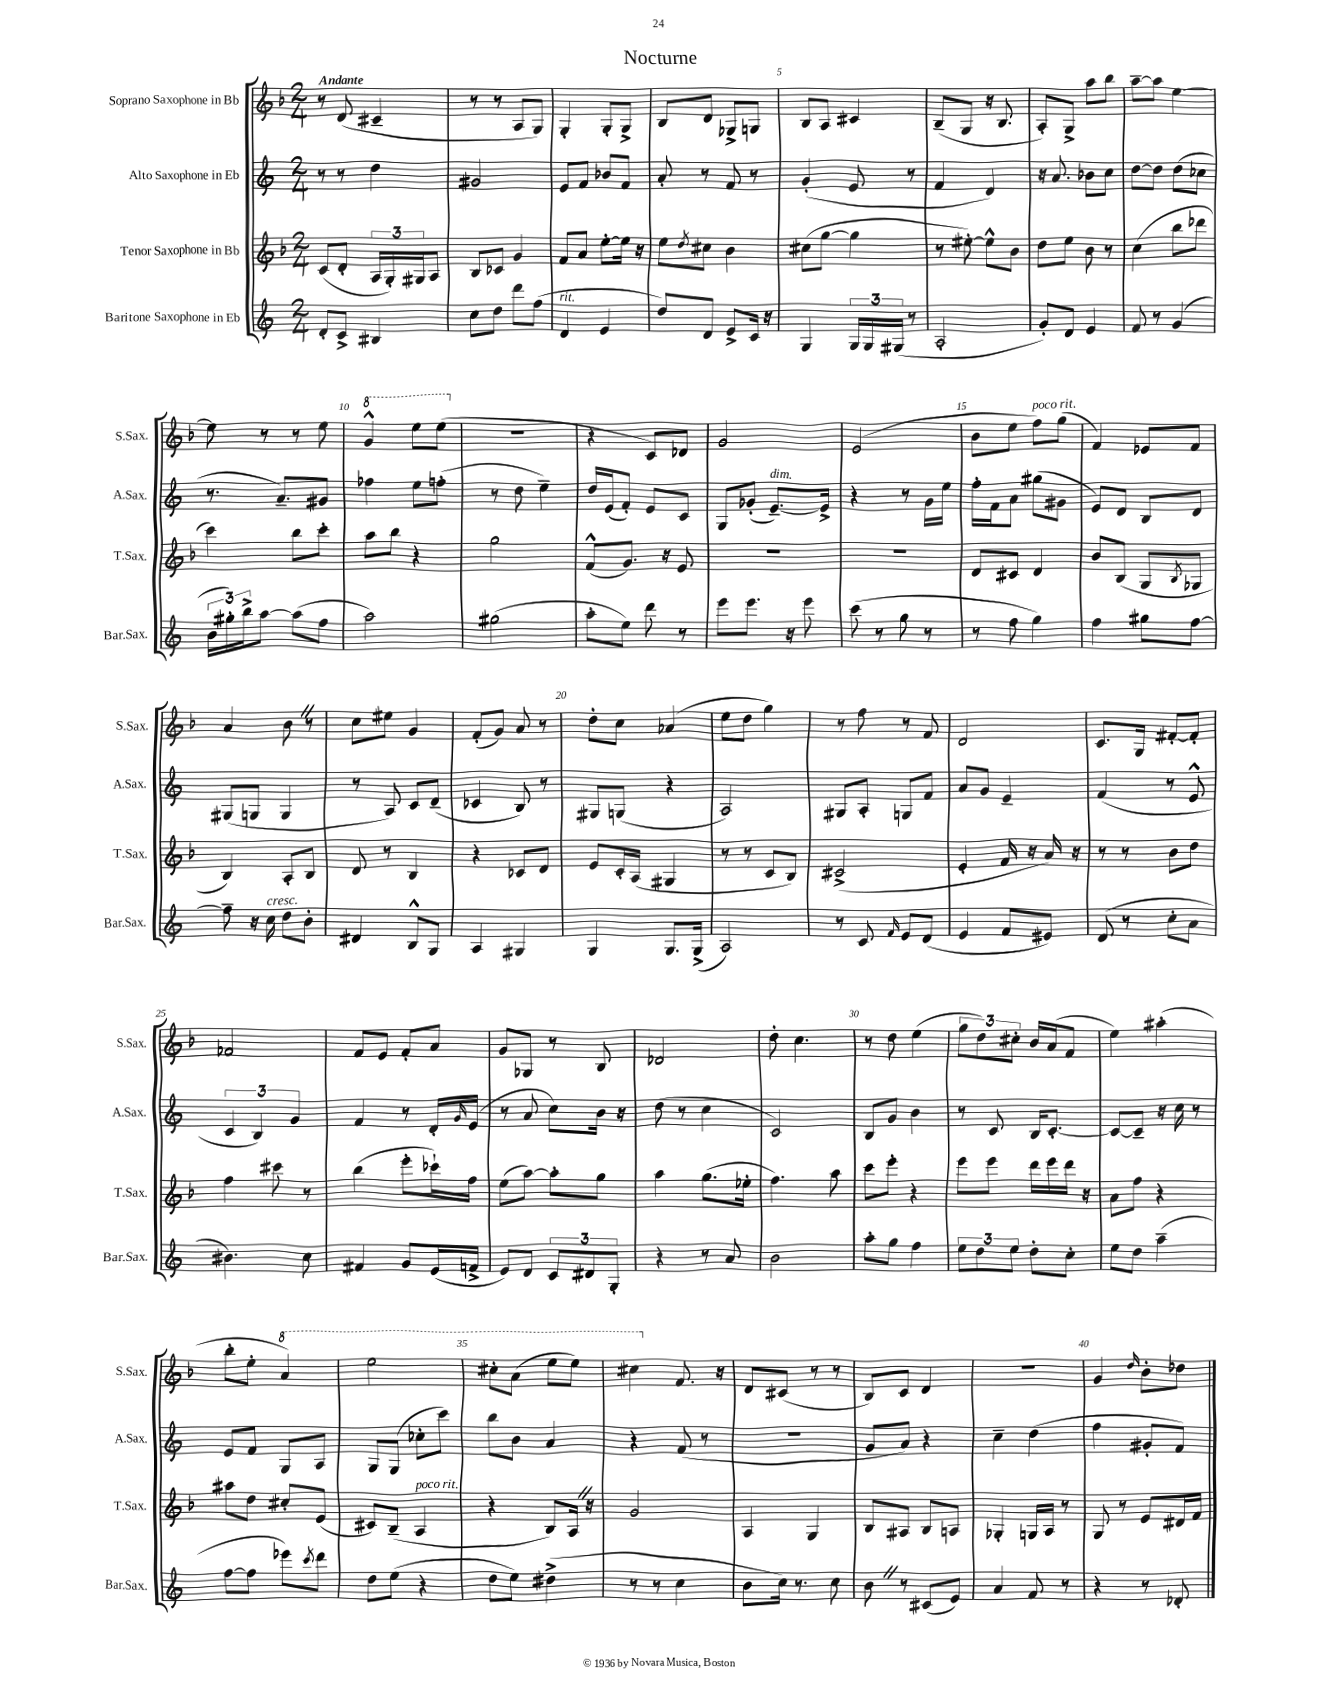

**kern	**kern	**kern	**kern
*staff4	*staff3	*staff2	*staff1
*clefG2	*clefG2	*clefG2	*clefG2
*k[]	*k[b-]	*k[]	*k[b-]
*M2/4	*M2/4	*M2/4	*M2/4
8d'	(8c	8r	8r
8c^	8d'	8r	(8d
4B#	24A	4dd	4c#~
.	24G')	.	.
.	24G#	.	.
.	8A	.	.
=	=	=	=
8cc	8B-	2g#	8r
8dd	8c-	.	8r
8ddd	4g	.	8A
(8ff	.	.	8G)
=	=	=	=
4d	8f	8e	4G'
.	8a	8f	.
4e	[8ee'	8b-	8G'
.	16ee]	8f	8G^
.	16r	.	.
=	=	=	=
8dd)	8ee	8a'	8B-
.	8qdd	.	.
8d	8cc#	8r	8d
8e^	4b-	8f	8G-^
16c	.	8r	8G
16r	.	.	.
=	=	=	=
4G	(8cc#	(4g'	8B-
.	[8gg	.	8A
24G	4gg]	8e	4c#
24G	.	.	.
(24G#	.	.	.
8r	.	8r	.
=	=	=	=
2A'	8r	4f	(8B-~
.	[8ee#')	.	8G
.	8ee#^^]	4d)	16r
.	.	.	8.B-
.	8b-	.	.
=	=	=	=
8g')	8dd	16r	8A')
.	.	8.a	.
8d	8ee	.	8G^
4e	8b-	8b-	8aa
.	8r	8cc	8bb-
=	=	=	=
8f	(4cc	[8dd	[8aa~
8r	.	8dd]	8aa]
(4g	8bb-	(8dd	[4ee
.	8ddd-	8cc-	.
=	=	=	=
24b	4ccc)	8.r	8ee]
24gg#')	.	.	.
24bb^	.	.	.
[8aa	.	.	8r
.	.	8.a~)	.
(8aa]	8bb-	.	8r
8ff	8ccc'	8g#	8ee
=	=	=	=
2aa)	8aa	4ff-	4gg^^
.	8bb-	.	.
.	4r	8ee	8eee
.	.	(8ff'	(8eee
=	=	=	=
(2gg#	2gg	8r	2r
.	.	8dd	.
.	.	4ee~)	.
=	=	=	=
8aa'	(8f^^	16dd	4r
.	.	(16e	.
8ee)	8.g)	8f')	.
8ddd	.	8e	8c)
.	16r	.	.
8r	8e	8c	8d-
=	=	=	=
8eee	2r	8G	2g
8.eee	.	(8g-'	.
.	.	[8.e~)	.
16r	.	.	.
8eee	.	.	.
.	.	16e^]	.
=	=	=	=
(8ccc	2r	4r	(2e
8r	.	.	.
8gg	.	8r	.
8r	.	16g	.
.	.	16ee	.
=	=	=	=
8r	8d	16ff'	8b-
.	.	16f	.
8ff	8c#	8a	8ee
4gg)	4d	(8gg#	8ff)
.	.	8g#	(8gg
=	=	=	=
4ff	8b-	8e)	4f)
.	(8B-	8d	.
8gg#	8G	8B	8e-
.	8qB-	.	.
[8ff	8G-	8d	8f
=	=	=	=
8ff~]	4B-)	(8G#	4a
16r	.	8G	.
16cc	.	.	.
8dd	8A'	4G	8b-
8b'	8B-	.	8r
=	=	=	=
4d#	8d	8r	8cc
.	8r	8A)	8ee#
8B^^	4B-	8c	4g
8G	.	(8d~	.
=	=	=	=
4A	4r	4c-	(8f'
.	.	.	8g)
4G#	8c-	8B)	8a
.	8d	8r	8r
=	=	=	=
4G	8e	8G#	8dd'
.	16c'	(8G	8cc
.	(16A	.	.
8.G	4G#	4r	(4a-
(16G^	.	.	.
=	=	=	=
2A)	8r	2A)	8ee
.	8r	.	8dd
.	8c	.	4gg)
.	8B-)	.	.
=	=	=	=
8r	(2c#^	8G#	8r
8c	.	8A'	8ff
16qqf	.	.	.
8e	.	8G	8r
(8d	.	8f	8f
=	=	=	=
4e	4e'	8a	2d
.	.	8g	.
8f	16f	4e~	.
.	16r	.	.
8e#)	16a)	.	.
.	16r	.	.
=	=	=	=
(8d	8r	(4f	8.c
8r	8r	.	.
.	.	.	16G
8cc'	8b-	8r	[8f#'
8a	8dd	8e^^	8f#']
=	=	=	=
4.b#)	4ff	6c	2f-
.	.	6B)	.
.	8ccc#	.	.
.	.	6g	.
8cc	8r	.	.
=	=	=	=
4f#	(4bb-	4f	8f
.	.	.	8e
8g	8eee'	8r	8f'
(16e	16ccc-`)	16d'	8a
.	.	16qqg	.
16f^	16ff	(16e	.
=	=	=	=
8e)	(8ee	8r	8g
8d	[8aa)	8a	8G-
12c	8aa']	8cc)	8r
12d#	.	.	.
.	8gg	16b	8B-
12G'	.	.	.
.	.	16r	.
=	=	=	=
4r	4aa	(8dd	2d-
.	.	8r	.
8r	(8.gg	4cc	.
8a	.	.	.
.	16ee-'	.	.
=	=	=	=
2b	4.ff)	2c)	8dd'
.	.	.	4.cc
.	8aa	.	.
=	=	=	=
8aa'	8ccc	8B	8r
8gg	8eee'	8g	8dd
4ff	4r	4b	(4ee
=	=	=	=
12ee	8eee	8r	12gg
12dd	.	.	12dd)
.	8eee	8c	.
12ee	.	.	12cc#'
8dd'	16ddd	16B	16b-
.	16eee	[8.c'	(16a
8cc'	16ddd	.	8f
.	16r	.	.
=	=	=	=
8ee	8a	8c_	4ee)
8dd	8ff	8c~]	.
(4aa~	4r	16r	(4aa#'
.	.	16cc	.
.	.	8r	.
=	=	=	=
[8ff	8aa#	8e	8bb-'
8ff]	8dd	8f	8ee'
8eee-)	8cc#'	8G	4aa)
8qccc	.	.	.
8ddd	(8e	8A	.
=	=	=	=
8dd	8c#)	8G	2eee
(8ee	(8B-~	(8G	.
4r	4A	8cc-'	.
.	.	8ccc)	.
=	=	=	=
8dd	4r	8bb	8ccc#'
8ee)	.	8b	(8aa
(4dd#^	8B-)	4a	8eee
.	16A	.	8eee)
.	16r	.	.
=	=	=	=
8r	2g	4r	4ccc#
8r	.	.	.
4cc	.	(8f	8.f
.	.	8r	.
.	.	.	16r
=	=	=	=
8b	4A	2r	8d
16cc)	.	.	(8c#
8.r	.	.	.
.	4G	.	8r
8cc	.	.	8r
=	=	=	=
8b	8B-	8g	8B-)
8r	8A#	8a)	8c
(8c#	8B-	4r	4d
8e)	8A	.	.
=	=	=	=
4a	4G-'	4cc~	2r
8f	16G	(4dd	.
.	16A	.	.
8r	8r	.	.
=	=	=	=
4r	8G	4ff	4g
.	8r	.	.
.	.	.	16qqdd
8r	8e	8g#'	8b-'
8d-'	16d#	8f)	8dd-
.	16f	.	.
==	==	==	==
*-	*-	*-	*-
